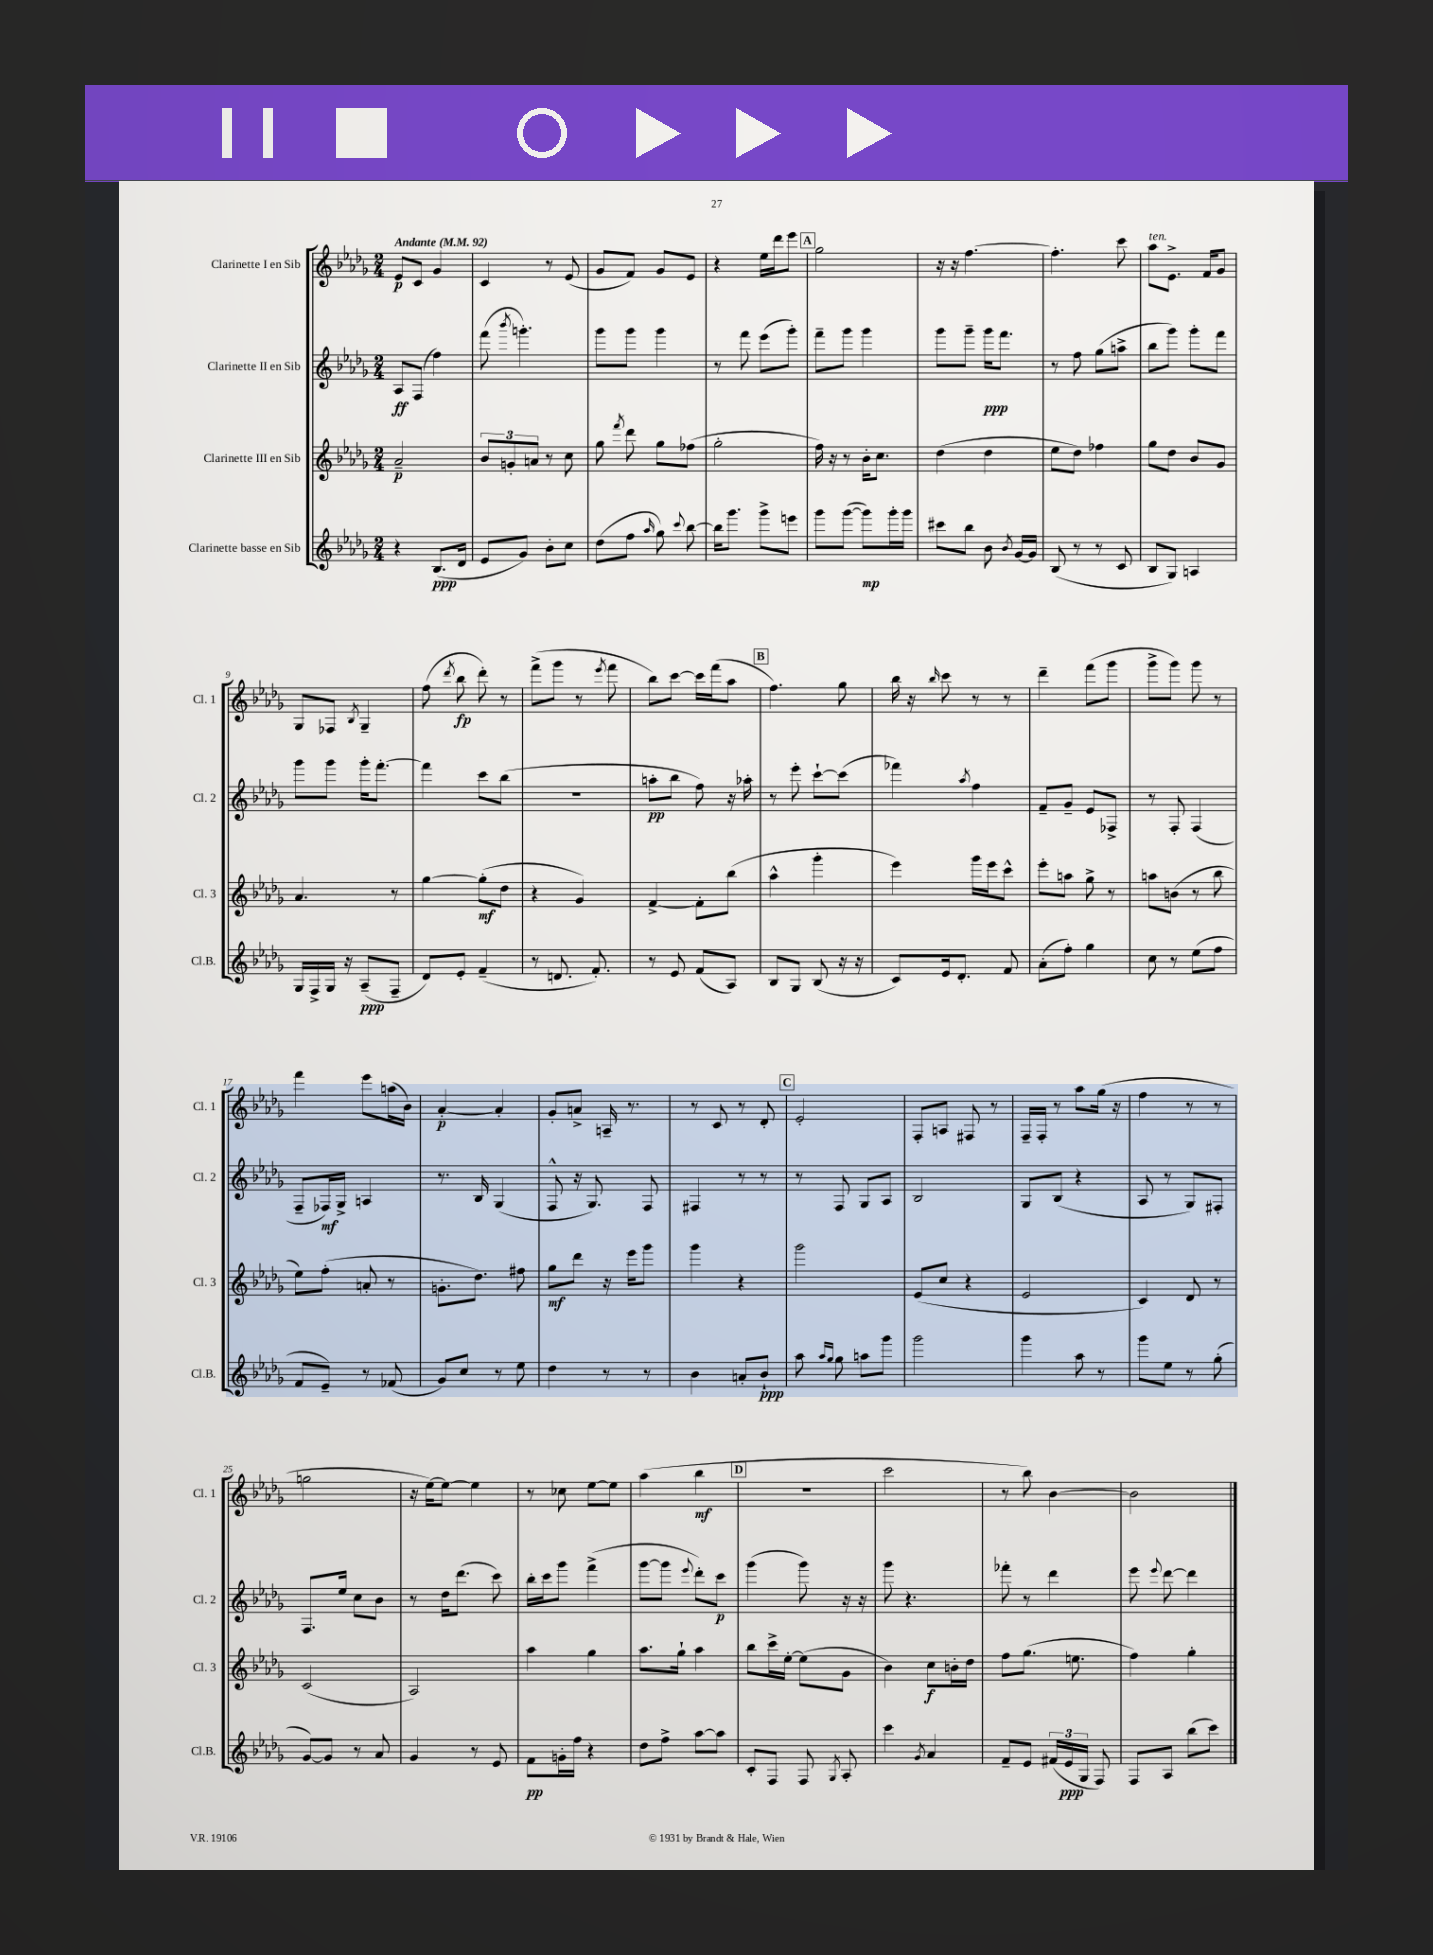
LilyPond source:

<<
\new StaffGroup <<
\new Staff = "s0" \with { instrumentName = "Clarinette I en Sib" shortInstrumentName = "Cl. 1" } {
    \clef treble \key des \major \numericTimeSignature \time 2/4 \tempo "Andante" 4 = 92
    \autoBeamOff ees'8[\p c'8] ges'4 |
    c'4 r8 ees'8( |
    ges'8[ f'8]) ges'8[ ees'8] |
    r4 ees''16[ des'''16 ees'''8] |
    \mark \markup { \box "A" } ges''2 |
    r16 r16 f''4.~ |
    f''4.-. c'''8 |
    aes''8[^\markup { \italic "ten." } ees'8.]-> f'16[ ges'8] |
    ges8[ fes8] \acciaccatura { bes8 } ges4-- |
    f''8( \acciaccatura { des'''8 } bes''8\fp des'''8-.) r8 |
    f'''8[->( ges'''8] r8 \acciaccatura { ees'''8 } f'''8 |
    bes''8[) c'''8]~ c'''16[ f'''16( aes''8] |
    \mark \markup { \box "B" } f''4.) ges''8 |
    bes''16 r16 \grace { bes''16 } c'''8 r8 r8 |
    des'''4-- f'''8[( ges'''8] |
    ges'''8[-> ges'''8]) ges'''8 r8 |
    f'''4 ees'''8[ a''16( bes'16]) |
    aes'4~-.\p aes'4-. |
    ges'8[-. a'8]-> a16-- r8. |
    r8 c'8 r8 des'8-. |
    \mark \markup { \box "C" } ees'2-. |
    f8[-. a8] fis8 r8 |
    f16[-- f16]-. r8 aes''8[ ges''16]( r16 |
    f''4 r8 r8 |
    g''2 |
    r16 ees''16[~) ees''8]~ ees''4 |
    r8 ces''8 ees''8[~ ees''8] |
    aes''4( bes''4\mf |
    \mark \markup { \box "D" } R2 |
    c'''2 |
    r8 bes''8) bes'4~ |
    bes'2 \bar "|." |
}
\new Staff = "s1" \with { instrumentName = "Clarinette II en Sib" shortInstrumentName = "Cl. 2" } {
    \clef treble \key des \major \numericTimeSignature \time 2/4
    \autoBeamOff aes8[\ff f8]( f''4) |
    f'''8( \acciaccatura { bes'''8 } g'''4.-.) |
    ges'''8[ ges'''8] ges'''4 |
    r8 f'''8 ees'''8[( ges'''8]-.) |
    \mark \markup { \box "A" } f'''8[-- ges'''8] ges'''4 |
    ges'''8[ ges'''8]-- ges'''16[\ppp f'''8.] |
    r8 f''8 ges''8[( a''8]-> |
    bes''8[ ges'''8]) ges'''8[-. f'''8] |
    ges'''8[ ges'''8] ges'''16[-. f'''8.]~-. |
    f'''4 c'''8[ bes''8]( |
    R2 |
    a''8[-.\pp bes''8] f''8) r16 aes''16-. |
    \mark \markup { \box "B" } r8 ees'''8-. c'''8[~-! c'''8]( |
    fes'''4) \acciaccatura { aes''8 } f''4 |
    f'8[-- ges'8]-- ees'8[ fes8]-> |
    r8 f8-. f4( |
    f8[-- fes16\mf) ges16]-> a4 |
    r8. bes16 ges4( |
    f8-^ r16 ges8.) f8 |
    fis4 r8 r8 |
    \mark \markup { \box "C" } r8 f8 ges8[ aes8] |
    bes2 |
    ges8[ bes8]( r4 |
    aes8 r8 ges8[) fis8]-. |
    f8.[ ees''16] c''8[ bes'8] |
    r8 des''16[ des'''8.]( c'''8) |
    bes''16[-. c'''16 ges'''8] f'''4->( |
    ges'''8[~ ges'''8] \appoggiatura { ees'''8 } des'''8[-.) c'''8]\p |
    \mark \markup { \box "D" } ges'''4( ges'''8) r16 r16 |
    ges'''8 r4. |
    fes'''8-. r8 des'''4 |
    ees'''8 \appoggiatura { ees'''8 } des'''8~ des'''4 \bar "|." |
}
\new Staff = "s2" \with { instrumentName = "Clarinette III en Sib" shortInstrumentName = "Cl. 3" } {
    \clef treble \key des \major \numericTimeSignature \time 2/4
    \autoBeamOff aes'2--\p |
    \tuplet 3/2 { bes'8[ g'8-. a'8] } r8 c''8 |
    ges''8 \acciaccatura { f'''8 } des'''8 ges''8[ fes''8]( |
    ges''2-. |
    \mark \markup { \box "A" } f''16) r16 r8 bes'16[-. c''8.] |
    des''4( des''4 |
    ees''8[ des''8]) fes''4 |
    ges''8[ des''8] bes'8[ ges'8] |
    aes'4. r8 |
    ges''4~ ges''8[-.\mf( des''8] |
    r4 ges'4) |
    f'4~-> f'8[-. bes''8]( |
    \mark \markup { \box "B" } aes''4-^ ges'''4-. |
    ees'''4) ges'''16[ ees'''16 c'''8]-^ |
    ees'''8[-. a''8] ges''8-> r8 |
    a''8[ b'8]( r8 bes''8 |
    ees''8[) f''8]-.( a'8-. r8 |
    g'8.[-. des''8.]) fis''8 |
    ges''8[\mf des'''8] r16 ees'''16[ ges'''8] |
    ges'''4 r4 |
    \mark \markup { \box "C" } ges'''2 |
    ees'8[( c''8] r4 |
    ees'2 |
    c'4) des'8 r8 |
    c'2( |
    aes2) |
    aes''4 ges''4 |
    aes''8.[ ges''16]-! aes''4 |
    \mark \markup { \box "D" } bes''8[ c'''16-> ees''16]~-. ees''8[( ges'8] |
    bes'4) c''8[\f b'16-. des''16] |
    f''8[ ges''8.]( e''8. |
    f''4) ges''4-. \bar "|." |
}
\new Staff = "s3" \with { instrumentName = "Clarinette basse en Sib" shortInstrumentName = "Cl.B." } {
    \clef treble \key des \major \numericTimeSignature \time 2/4
    \autoBeamOff r4 bes8.[\ppp( des'16] |
    ees'8[ ges'8]) bes'8[-. c''8] |
    des''8[( f''8] \grace { aes''16 } ges''8) \appoggiatura { c'''8 } bes''8~ |
    bes''16[ ges'''8.] ges'''8[-> e'''8] |
    \mark \markup { \box "A" } ges'''8[ ges'''8]~( ges'''8[\mp) ges'''16-. ges'''16] |
    cis'''8[ bes''8] bes'8 \acciaccatura { bes'8 } ges'16[~ ges'16] |
    bes8( r8 r8 c'8 |
    bes8[ ges8]) a4 |
    ges16[ f16-> ges16] r16 aes8[--\ppp( f8]-- |
    des'8[) ees'8]-. f'4--( |
    r8 d'8. f'8.-.) |
    r8 ees'8 f'8[( aes8]) |
    \mark \markup { \box "B" } bes8[ ges8] bes8( r16 r16 |
    c'8[) ees'16 des'8.]-. f'8 |
    aes'8[-.( f''8]-.) ges''4 |
    c''8 r8 ees''8[( f''8] |
    f'8[ ees'8]--) r8 fes'8( |
    ges'8[) c''8] r8 ees''8 |
    des''4 r8 r8 |
    bes'4 a'8[-. bes'8]-!\ppp |
    \mark \markup { \box "C" } aes''8 \grace { aes''16[ ges''16] } ges''8 a''8[ ges'''8] |
    ges'''2 |
    ges'''4 aes''8 r8 |
    ges'''8[ ees''8] r8 ges''8-.( |
    ges'8[~) ges'8] r8 aes'8 |
    ges'4 r8 ees'8 |
    f'8[\pp g'16-. f''16] r4 |
    des''8[ f''8]-> aes''8[~ aes''8] |
    \mark \markup { \box "D" } c'8[-. f8] f8 \acciaccatura { ges8 } aes8-. |
    c'''4 \acciaccatura { ges'8 } aes'4 |
    f'8[-- ees'8] \tuplet 3/2 { fis'16[( ees'16\ppp ges16] } f8) |
    f8[ aes8] bes''8[( c'''8]) \bar "|." |
}
>>
>>
